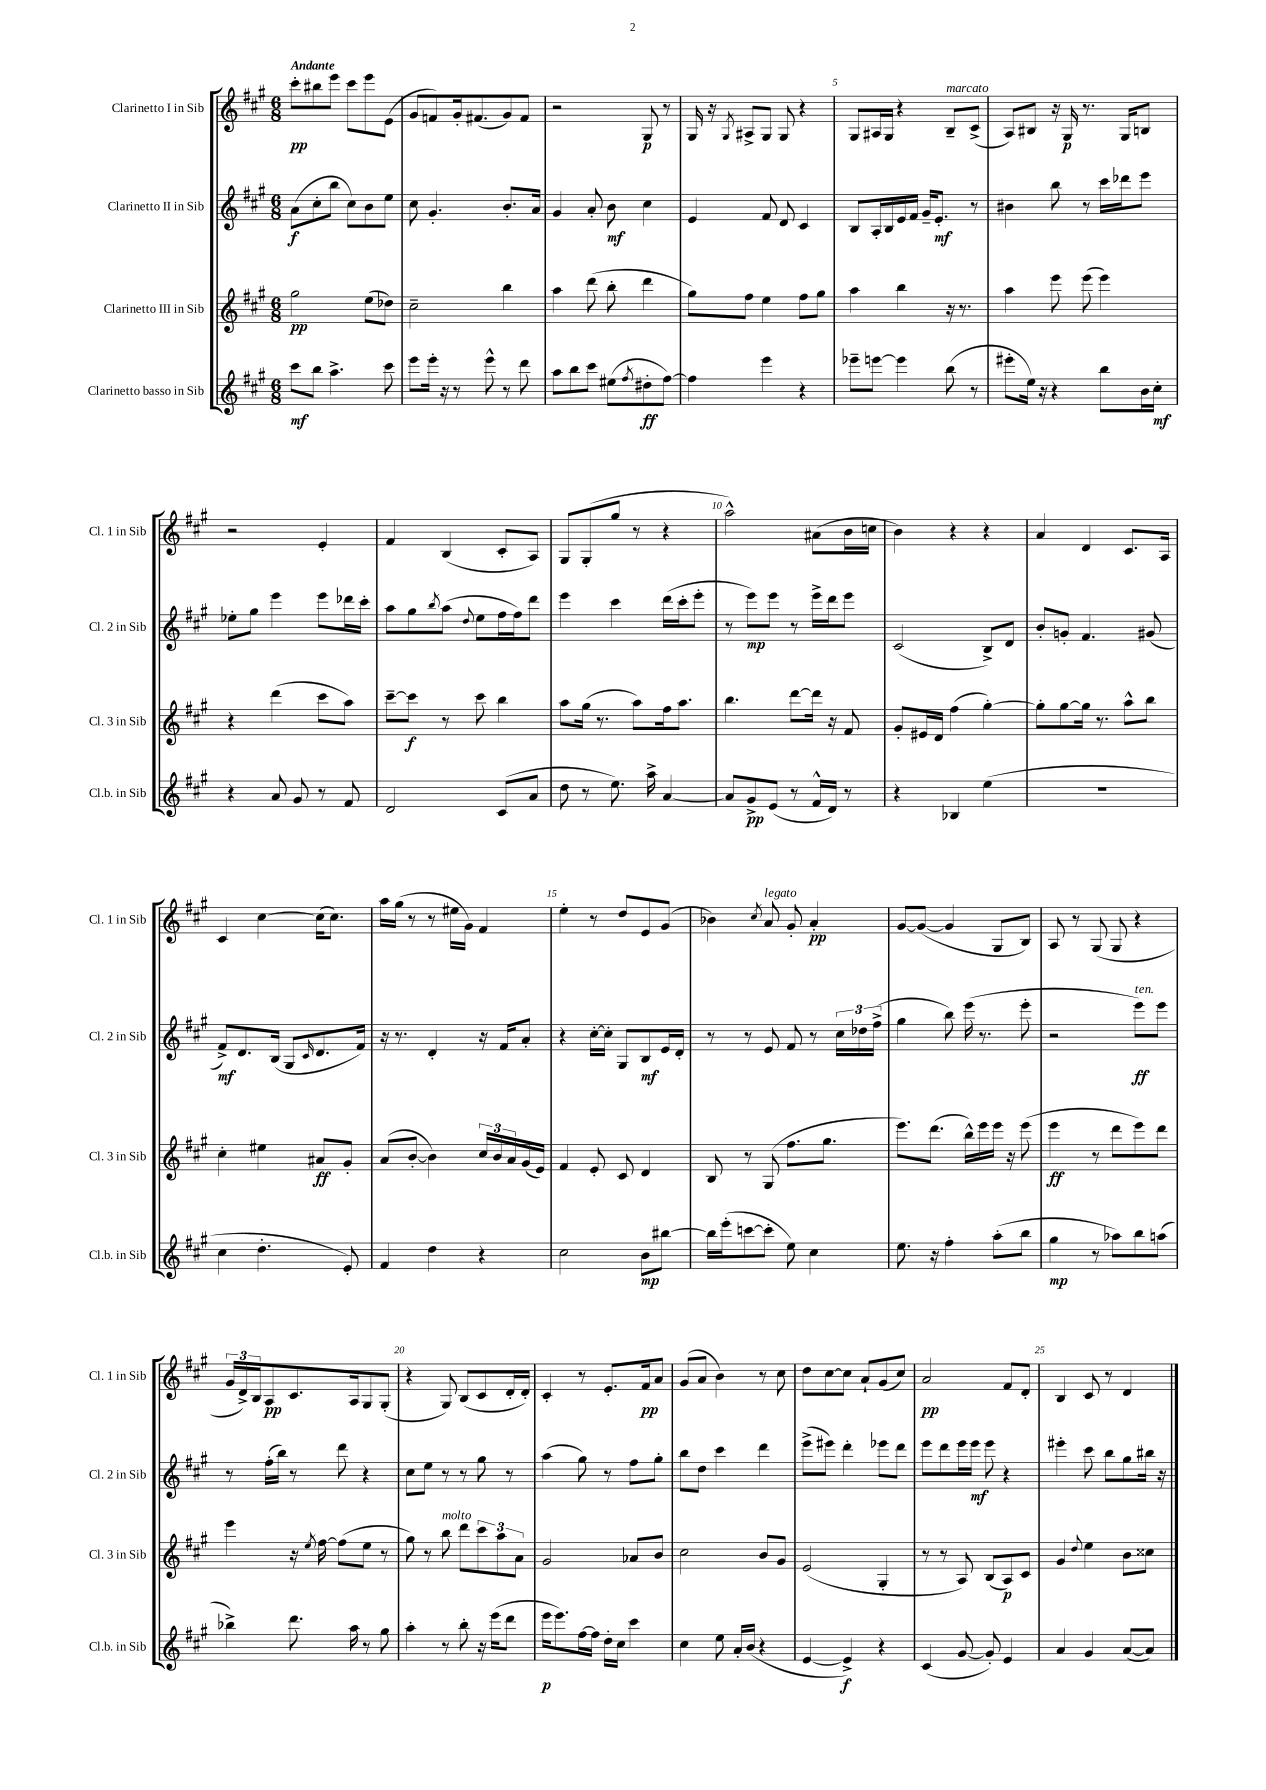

**kern	**kern	**kern	**kern
*staff4	*staff3	*staff2	*staff1
*clefG2	*clefG2	*clefG2	*clefG2
*k[f#c#g#]	*k[f#c#g#]	*k[f#c#g#]	*k[f#c#g#]
*M6/8	*M6/8	*M6/8	*M6/8
8ccc#	2gg#	(8a	8ccc#'
8bb	.	8cc#'	8bb#
4.aa^	.	8bb	8eee
.	.	8cc#)	8ccc#
.	(8ee	8b	8eee
8ccc#	8dd-)	8ee	(8e
=	=	=	=
8eee	2cc#~	8cc#	8g#
16eee'	.	4.g#'	8f)
16r	.	.	.
8r	.	.	16g#'
.	.	.	(8.f#
8eee^^	.	.	.
8r	4bb	8.b'	8g#)
8ddd	.	.	8f#
.	.	16a	.
=	=	=	=
8aa	4aa	4g#	2r
8bb	.	.	.
8ccc#	(8ddd	8a'	.
(8ee#	8bb'	8b	.
8qff#	.	.	.
8dd#'	4ddd	4cc#	8G#
[8ff#)	.	.	8r
=	=	=	=
4ff#]	8gg#)	4e	16G#
.	.	.	16r
.	.	.	8qG#
.	8ff#	.	8A#^
4eee	4ee	8f#	8G#
.	.	8d	8G#
4r	8ff#	4c#	4r
.	8gg#	.	.
=	=	=	=
8eee-~	4aa	8B	8G#
[8eee	.	16A'	16A#
.	.	16B	16G#
4eee]	4bb	16e	4r
.	.	16f#	.
.	.	16g#~	.
.	.	8.e'	.
(8bb	16r	.	8B~
.	8.r	.	.
8r	.	8r	(8c#^
=	=	=	=
8eee#'	4aa	4b#	8A)
16ee)	.	.	8B#
16r	.	.	.
4r	8eee	8bb	16r
.	.	.	16G#
.	(8eee	8r	8.r
8bb	4eee)	16ccc#	.
.	.	16ddd-	16G#
16b	.	8eee	8B
16cc#'	.	.	.
=	=	=	=
4r	4r	8ee-'	2r
.	.	8gg#	.
8a	(4ddd	4eee	.
8g#	.	.	.
8r	8ccc#	8eee	4e'
8f#	8aa)	16ddd-	.
.	.	16ccc#'	.
=	=	=	=
2d	[8ccc#~	8aa	4f#
.	8ccc#]	8gg#	.
.	.	8qbb	.
.	8r	(8aa	(4B
.	.	8qqdd	.
.	8ccc#	8ee	.
(8c#	4bb	16ff#	8c#'
.	.	16ff#)	.
8a	.	8ddd	8A)
=	=	=	=
8dd	8aa	4eee	8G#
8r	(16gg#	.	(8G#'
.	8.r	.	.
8.ee)	.	4ccc#	8gg#
.	8aa)	.	8r
16aa^	.	.	.
[4a	16ff#	(16ddd	4r
.	8.aa	16ccc#'	.
.	.	8eee'	.
=	=	=	=
8a]	4.bb	8r	2aa^^)
8g#^	.	8eee)	.
(8e	.	8eee	.
8r	[8ddd	8r	.
16f#^^	16ddd]	16eee^	(8a#
16d)	16r	16ddd	.
8r	8f#	8eee	16b
.	.	.	16cc
=	=	=	=
4r	8g#'	(2c#	4b)
.	16e#	.	.
.	16d	.	.
4B-	(4ff#	.	4r
(4ee	[4gg#')	8B^)	4r
.	.	8d	.
=	=	=	=
2.r	8gg#']	8b'	4a
.	[8gg#	8g'	.
.	16gg#]	4.f#	4d
.	8.r	.	.
.	8aa^^	.	8.c#
.	8bb	(8g#	.
.	.	.	16A
=	=	=	=
4cc#	4cc#'	8f#^)	4c#
.	.	8.d	.
4.dd'	4ee#	.	[4cc#
.	.	(16B	.
.	.	8G#	.
.	.	16qqc#	.
.	8a#	8.d	(16cc#]
.	.	.	8.cc#)
8e')	8g#'	.	.
.	.	16f#)	.
=	=	=	=
4f#	(8a	16r	16aa
.	.	8.r	(16gg#
.	[8b'	.	8r
4dd	4b])	4d'	8r
.	.	.	16ee#
.	.	.	16g#)
4r	24cc#	16r	4f#
.	24b	.	.
.	.	16f#	.
.	24a	.	.
.	(16g#	8a'	.
.	16e)	.	.
=	=	=	=
2cc#	4f#	4r	4ee'
.	8e'	[16cc#'	8r
.	.	16cc#']	.
.	8c#	8G#	8dd
8b	4d	8B	8e
[8bb#	.	16e	(8g#
.	.	16d'	.
=	=	=	=
16bb#]	8B	8r	4b-)
(16eee'	.	.	.
[8ccc	8r	8r	.
.	.	.	8qcc#
8ccc']	(8G#	8e	8a
8ee)	8.ff#	8f#	8g#'
4cc#	.	8r	4a'
.	8.gg#	.	.
.	.	24cc#	.
.	.	24dd-	.
.	.	(24ff#^	.
=	=	=	=
8.ee	8.eee)	4gg#	[8g#
.	.	.	(8g#_
16r	(8.ddd	.	.
4ff#'	.	8bb)	4g#]
.	16bb^^)	(16eee	.
.	16eee	8.r	.
(8aa'	16eee	.	8G#
.	16r	.	.
8bb	(8eee	8eee'	8B)
=	=	=	=
4gg#	4eee	2r	8A
.	.	.	8r
8r	8r	.	(8G#
8aa-)	8ddd	.	8G#
8bb	8eee)	8eee)	4r
(8aa	8ddd	8eee	.
=	=	=	=
4bb-^)	4eee	8r	24g#
.	.	.	24d^)
.	.	.	24B
.	.	(16ff#'	8A
.	.	16bb)	.
8.ddd	16r	8r	8.c#
.	8qee	.	.
.	[16ff#	.	.
.	(8ff#]	8ddd	.
16aa	.	.	16A
8r	8ee	4r	8G#
8gg#	8r	.	(8G#'
=	=	=	=
4aa'	8gg#)	8cc#	4r
.	8r	8ee	.
8r	8bb	8r	8G#)
8bb'	8ddd	8r	(8B
16r	12ccc#	8gg#	8c#
(16eee	.	.	.
.	12aa	.	.
8ddd	.	8r	16d'
.	12a	.	.
.	.	.	16d')
=	=	=	=
16eee	2g#	(4aa	4c#'
8.eee)	.	.	.
[16ff#	.	8gg#)	8r
16ff#]	.	.	.
16dd'	.	8r	8.e'
16cc#	.	.	.
4ccc#	8a-	8ff#	.
.	.	.	16f#
.	8b	8gg#'	8a
=	=	=	=
4cc#	2cc#	8bb	(8g#
.	.	8dd	8a
8ee	.	4ccc#	4b)
16a'	.	.	.
(16b	.	.	.
4r	8b	4ddd	8r
.	8g#	.	8cc#
=	=	=	=
[4e	(2e	(8eee^	8dd
.	.	8eee#)	[8cc#
4e^])	.	4ddd'	8cc#]
.	.	.	8a`
4r	4G#'	8eee-	(8g#
.	.	8ddd	8cc#)
=	=	=	=
(4c#	8r	8eee	2a
.	8r	8ddd	.
[8g#	8A)	16eee	.
.	.	16eee	.
8g#'])	(8B	8eee	.
4e	8A)	4r	8f#
.	8c#	.	8d'
=	=	=	=
4a	4g#	4eee#'	4B
.	8qqdd	.	.
4g#	4ee	8ccc#	8c#
.	.	8bb	8r
([8a	8b	8gg#	4d
8a])	8cc##	16bb#	.
.	.	16r	.
==	==	==	==
*-	*-	*-	*-
